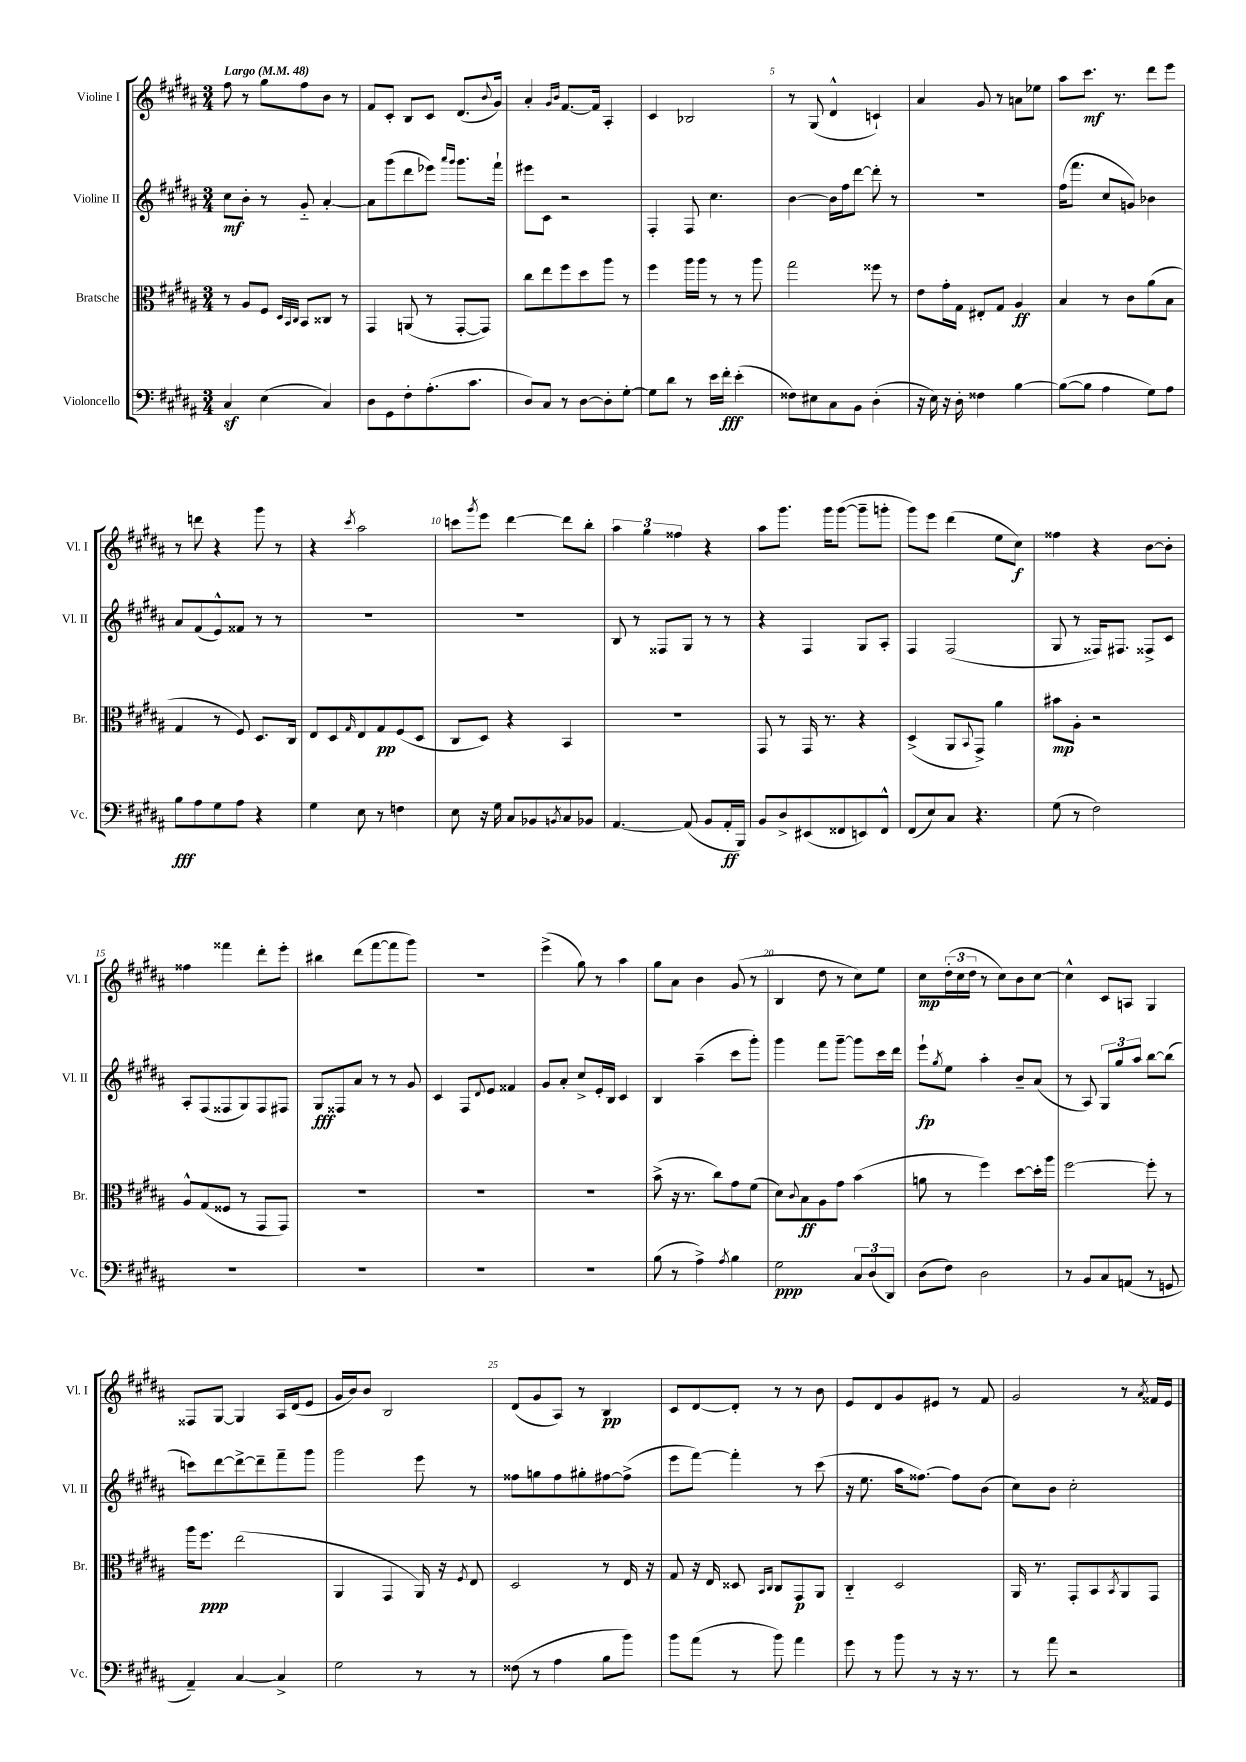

**kern	**kern	**kern	**kern
*staff4	*staff3	*staff2	*staff1
*clefF4	*clefC3	*clefG2	*clefG2
*k[f#c#g#d#a#]	*k[f#c#g#d#a#]	*k[f#c#g#d#a#]	*k[f#c#g#d#a#]
*M3/4	*M3/4	*M3/4	*M3/4
*MM48	*MM48	*MM48	*MM48
4C#	8r	8cc#	8ff#
.	8A#	8b'	8r
(4E	8F#	8r	8gg#
.	32qqD#	.	.
.	32qqBB	.	.
.	32qqC#	.	.
.	8BB	8g#'~	8ff#
4C#)	8C##	[4a#'	8b
.	8r	.	8r
=	=	=	=
8D#	4GG#	8a#]	8f#
8GG#	.	(8ggg#	8c#'
8F#'	(8AA	8ddd#	8B
(8.A#'	8r	8eee-)	8c#
.	.	16qqaaa#	.
.	.	16qqggg#	.
.	[8GG#'	8.ggg#	(8.d#
8.c#	.	.	.
.	8GG#])	.	.
.	.	.	8qqb
.	.	16fff#`	16g#)
=	=	=	=
8D#)	8cc#	8eee#	4a#'
8C#	8ee	8c#	.
.	.	.	16qqg#
.	.	.	16qqb
8r	8ff#	2r	[8.f#
[8D#	8dd#	.	.
.	.	.	16f#]
8D#']	8aa#	.	4A#'
[8G#'	8r	.	.
=	=	=	=
8G#]	4ff#	4F#'	4c#
8d#	.	.	.
8r	16aa#	8F#	2B-
.	16aa#	.	.
16e	8r	4.cc#	.
16f#'	.	.	.
(4e'	8r	.	.
.	8aa#	.	.
=	=	=	=
8F##)	2gg#	[4b	8r
8E#	.	.	(8G#
8C#	.	16b]	4d#^^
.	.	16ff#	.
8BB	.	[8ddd#	.
(4D#'	8ff##	8ddd#']	4c`)
.	8r	8r	.
=	=	=	=
16r	8e	2.r	4a#
16E)	.	.	.
16r	16g#'	.	.
16D#'	16G#	.	.
4F##	8E#'	.	8g#
.	8G#	.	8r
[4B	4A#	.	8a
.	.	.	8ee-
=	=	=	=
(8B_	4B	(16ff#	8aa#
.	.	8.fff#	.
8B]	.	.	8.ccc#
4A#	8r	8cc#	.
.	.	.	8.r
.	8c#	8g)	.
8G#)	(8a#	4b-	8ddd#
8A#	8B	.	8eee
=	=	=	=
8B	4G#	8a#	8r
8A#	.	(8f#	8ddd
8G#	8r	8e^^)	4r
8A#	8F#)	8f##	.
4r	8.D#	8r	8ggg#
.	.	8r	8r
.	16C#	.	.
=	=	=	=
4G#	8E	2.r	4r
.	8D#	.	.
.	16qqG#	.	8qccc#
8E	8E	.	2aa#
8r	8G#	.	.
4F	(8F#	.	.
.	8D#	.	.
=	=	=	=
8E	8C#	2.r	8ccc
.	.	.	8qggg#
16r	8D#)	.	8eee
16G#	.	.	.
8C#	4r	.	[4ddd#
8BB-	.	.	.
8qBB	.	.	.
8C#	4BB	.	8ddd#]
8BB-	.	.	8bb'
=	=	=	=
[4.AA#	2.r	8B	6aa#
.	.	8r	.
.	.	.	6gg#
.	.	8F##	.
.	.	.	6ff##
(8AA#]	.	8G#	.
8BB	.	8r	4r
16AA#'	.	8r	.
16BBB)	.	.	.
=	=	=	=
8BB	8GG#	4r	8aa#
8D#^	8r	.	8.ggg#
(8EE#	16GG#	4F#	.
.	8.r	.	16ggg#
8FF##	.	.	([8ggg#
8EE)	4r	8G#	8ggg#~]
8FF##^^	.	8A#'	8ggg'
=	=	=	=
(8FF#	(4D#^	4F#	8ggg#)
8E)	.	.	8eee
8C#	8AA#	(2F#	(4ddd#
.	8qqBB	.	.
4.r	8GG#^)	.	.
.	4a#	.	8ee
.	.	.	8cc#)
=	=	=	=
(8G#	8b#	8G#	4ff##
8r	8A#'	8r	.
2F#)	2r	16F##)	4r
.	.	8.F#	.
.	.	8F##^	[8b
.	.	8c#	8b']
=	=	=	=
2.r	8A#^^	8A#'	4ff##
.	(8G#	(8F#	.
.	8F##	8F##	4fff##
.	8r	8G#)	.
.	8GG#	8F##	8ddd#'
.	8GG#)	8F#	8eee'
=	=	=	=
2.r	2.r	8G#	4bb#
.	.	8F##	.
.	.	8a#	(8ddd#
.	.	8r	[8fff#
.	.	8r	8fff#]
.	.	8g#	8ggg#)
=	=	=	=
2.r	2.r	4c#	2.r
.	.	8F#	.
.	.	8qqd#	.
.	.	8e	.
.	.	4f##	.
=	=	=	=
2.r	2.r	8g#	(4eee^
.	.	8a#'	.
.	.	8cc#^	8gg#)
.	.	16e'	8r
.	.	16B	.
.	.	4c#	4aa#
=	=	=	=
(8B	(8b^	4B	8gg#
8r	16r	.	8a#
.	8.r	.	.
4A#^)	.	(4aa#~	4b
.	8cc#)	.	.
8qA#	.	.	.
4B	8g#	8ccc#	(8g#
.	(8f#	8ggg#')	8r
=	=	=	=
2G#	8d#)	4ggg#	4B
.	8qqc#	.	.
.	8B	.	.
.	8A#	8fff#	8dd#
.	8g#	[8ggg#~	8r
12C#	(4b	8ggg#]	8cc#)
(12D#	.	.	.
.	.	16ccc#	8ee
12DD#)	.	.	.
.	.	16ddd#	.
=	=	=	=
(8D#	8a	8eee`	8cc#
.	.	8qgg#	.
8F#)	8r	8ee	(24dd#'
.	.	.	24cc#
.	.	.	24dd#
2D#	4ff#)	4aa#'	8r
.	.	.	8cc#)
.	[8dd#	8b~	8b
.	16dd#']	(8a#	[8cc#
.	16aa#	.	.
=	=	=	=
8r	[2ff#	8r	4cc#^^]
8BB	.	8A#)	.
8C#	.	12G#	8c#
.	.	12gg#	.
(8AA	.	.	8A
.	.	12aa#	.
8r	8ff#']	[8bb	4G#
8GG	8r	(8bb]	.
=	=	=	=
4AA#~)	16aa#	8ccc)	8F##
.	8.ff#	.	.
.	.	[8ddd#	[8G#
[4C#	(2ee	8ddd#^_	4G#]
.	.	8ddd#~]	.
4C#^]	.	8fff#~	16A#
.	.	.	(16d#
.	.	8ggg#	8e
=	=	=	=
2G#	4AA#	2ggg#	16g#
.	.	.	16b)
.	.	.	8b
.	4GG#	.	2B
8r	16AA#)	8eee	.
.	16r	.	.
.	8qF#	.	.
8r	8E	8r	.
=	=	=	=
(8F##	2D#	8ff##	(8d#
8r	.	8gg	8g#
4A#	.	8ff##	8A#)
.	.	8gg#'	8r
8B	8r	[8ff#	4B
8b)	16E	(8ff#^]	.
.	16r	.	.
=	=	=	=
8b	8G#	8eee	8c#
(8a#	16r	[8fff#)	[8d#
.	16E	.	.
8r	8D##	4fff#']	8d#']
.	16qqBB	.	.
.	16qqC#	.	.
8b)	8C#	.	8r
4a#	8GG#	8r	8r
.	8AA#	(8ccc#	8b
=	=	=	=
8g#	4C#'~	16r	8e
.	.	8.ee	.
8r	.	.	8d#
8b	2D#	16aa#	8g#
.	.	[8.ff##)	.
8r	.	.	8e#
16r	.	8ff##]	8r
8.r	.	.	.
.	.	(8b	8f#
=	=	=	=
8r	16AA#	8cc#)	2g#
.	8.r	.	.
8a#	.	8b	.
2r	8GG#'	2cc#'	.
.	8BB	.	.
.	8qBB	.	.
.	8AA#	.	8r
.	.	.	8qa#
.	8GG#	.	16f##
.	.	.	16e
==	==	==	==
*-	*-	*-	*-
